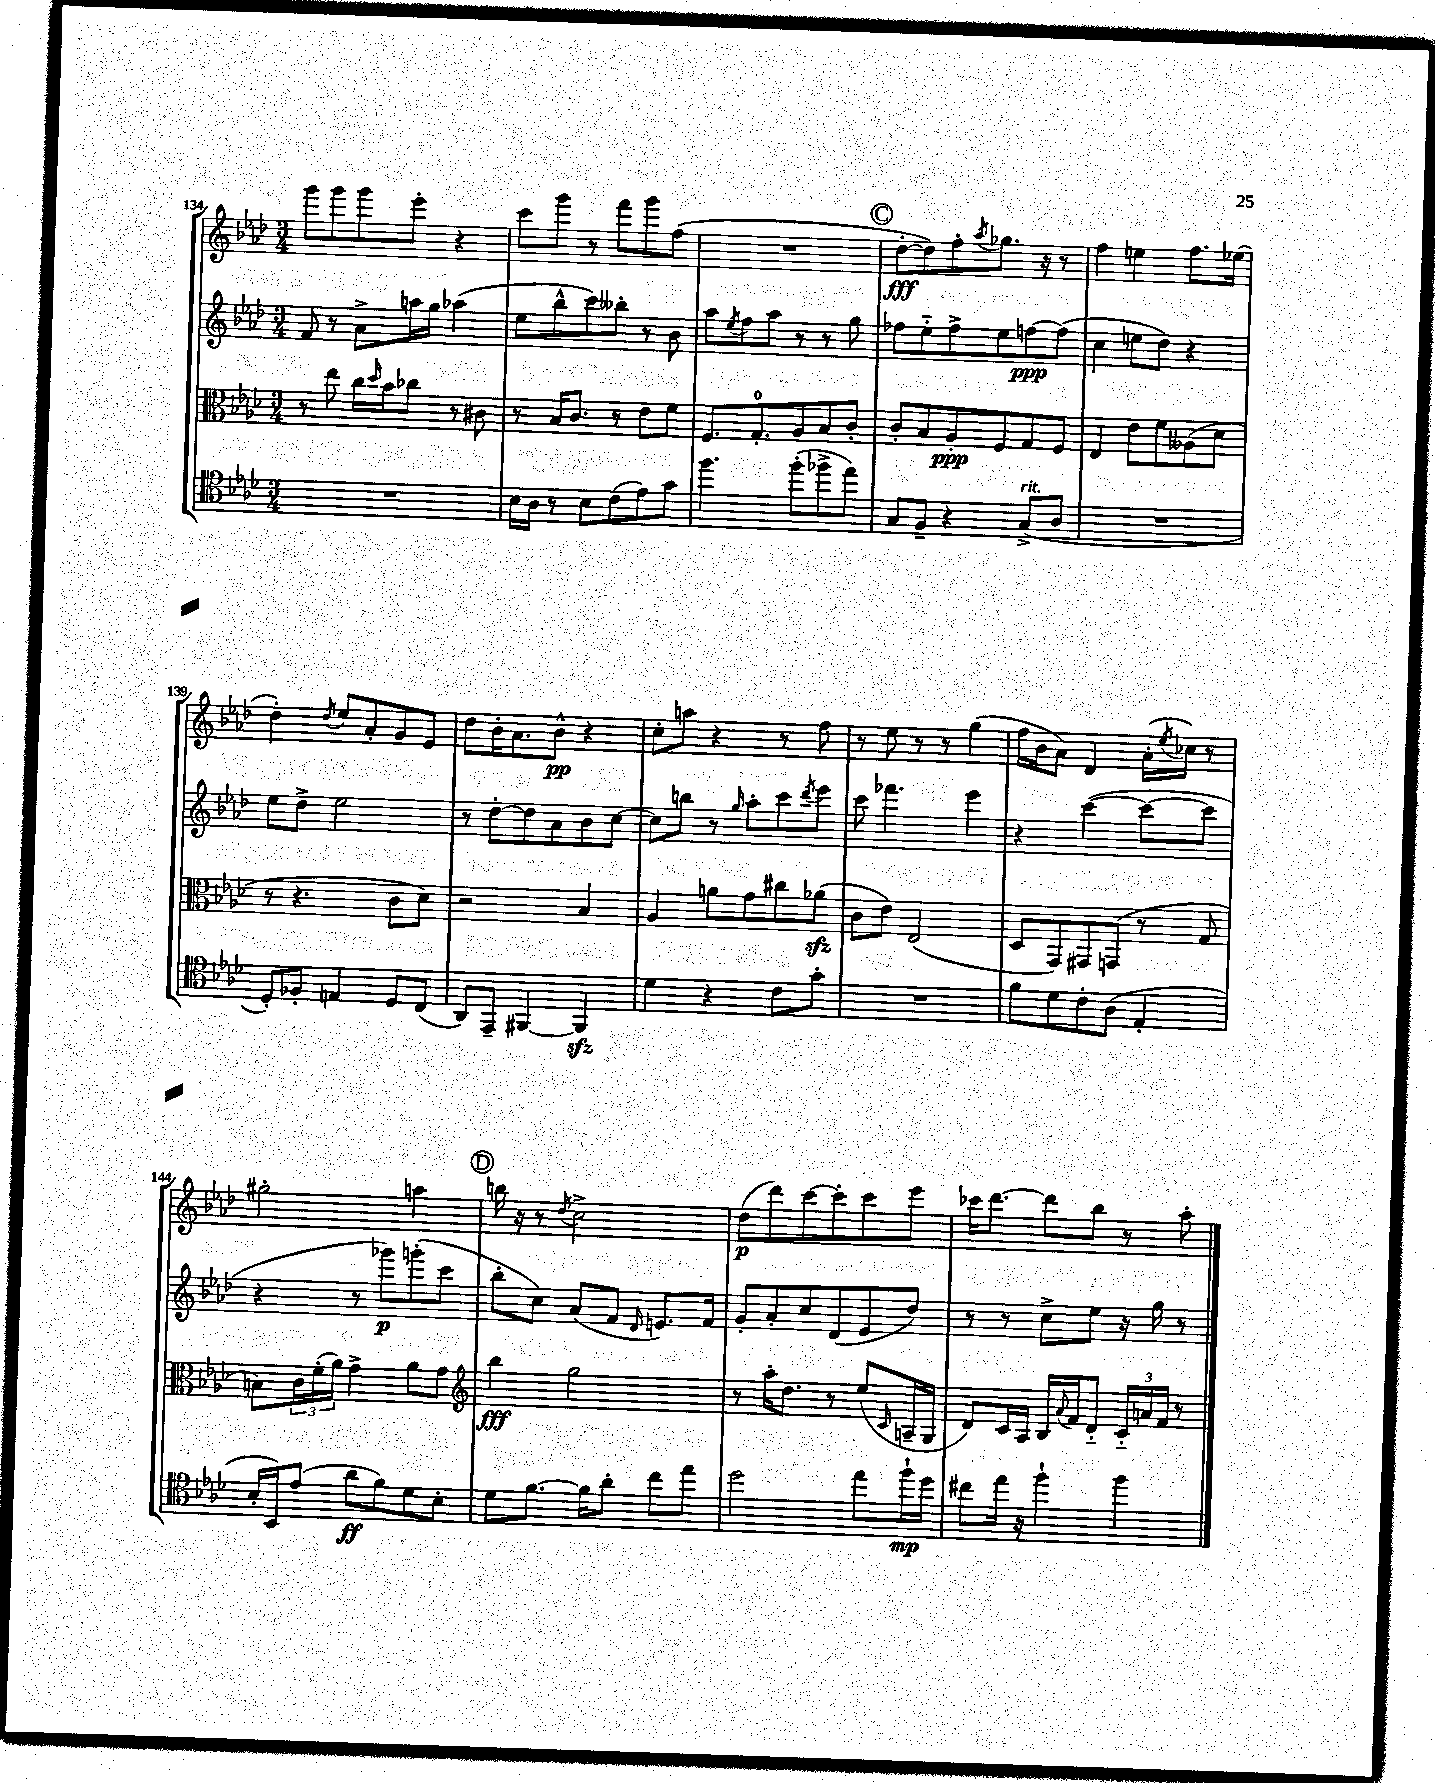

**kern	**dynam	**kern	**dynam	**kern	**dynam	**kern	**dynam
*part4	*part4	*part3	*part3	*part2	*part2	*part1	*part1
*staff4	*staff4	*staff3	*staff3	*staff2	*staff2	*staff1	*staff1
*clefC4	*	*clefC3	*	*clefG2	*	*clefG2	*
*k[b-e-a-d-]	*	*k[b-e-a-d-]	*	*k[b-e-a-d-]	*	*k[b-e-a-d-]	*
*M3/4	*	*M3/4	*	*M3/4	*	*M3/4	*
=134	=134	=134	=134	=134	=134	=134	=134
2.r	.	8r	.	8f/	.	8ggg\L	.
.	.	8ee-\	.	8r	.	8ggg\	.
.	.	16cc\LL	.	8a-^\L	.	8ggg\	.
.	.	16qqdd-/	.	.	.	.	.
.	.	16b-\J	.	.	.	.	.
.	.	8cc-X\J	.	16aan\L	.	8eee-'\J	.
.	.	.	.	16gg\JJ	.	.	.
.	.	8r	.	(4aa-X\	.	4r	.
.	.	8c#X\	.	.	.	.	.
=135	=135	=135	=135	=135	=135	=135	=135
16B-\LL	.	8r	.	8ee-\L	.	8ccc\L	.
16A-\JJ	.	.	.	.	.	.	.
8r	.	16B-/KL	.	8bb-^^\	.	8ggg\J	.
.	.	8.c/J	.	.	.	.	.
8B-\L	.	.	.	8ccc\)	.	8r	.
(8c\	.	8r	.	8bb--X'\J	.	8fff\L	.
8e-\)	.	8e-\L	.	8r	.	8ggg\	.
8g\J	.	8f\J	.	8b-\	.	(8ff\J	.
=136	=136	=136	=136	=136	=136	=136	=136
4.ff\	.	8.F/L	.	8aa-\L	.	2.r	.
.	.	.	.	8qee-/	.	.	.
.	.	.	.	8ff\	.	.	.
.	.	8.G'/	.	.	.	.	.
.	.	.	.	8aa-\J	.	.	.
(8ff'\L	.	8A-/	.	8r	.	.	.
8ff-X^\	.	8B-/	.	8r	.	.	.
8ee-\J)	.	8c'/J	.	8gg\	.	.	.
!!LO:REH:place=s1:t=C
=137	=137	=137	=137	=137	=137	=137	=137
8G/L	.	8c'/L	.	8ff-X\L	.	[8dd-'\L	fff
8F~/J	.	8B-/	.	8ee-\	.	8dd-\])	.
4r	.	8A-'/	ppp	8ff-^\	.	8ff'\	.
.	.	.	.	.	.	8qaa-/	.
.	.	8F/	.	8ee-\	.	8.gg-X\J	.
!LO:TX:a:i:t=rit.	!	!	!	!	!	!	!
(8G^/L	.	8G/	.	[8ffn\	ppp	.	.
.	.	.	.	.	.	16r	.
8A-/J	.	8F/J	.	(8ff\J]	.	8r	.
=138	=138	=138	=138	=138	=138	=138	=138
2.r	.	4E-/	.	4cc\	.	4ff\	.
.	.	8e-\L	.	8een\L	.	4een\	.
.	.	8f\	.	8dd-\J)	.	.	.
.	.	(8A--X\	.	4r	.	8.ff\L	.
.	.	8d-\J	.	.	.	.	.
.	.	.	.	.	.	(16ee-X\Jk	.
!!LO:LB:g=z
=139	=139	=139	=139	=139	=139	=139	=139
8D-'/L)	.	8r	.	8ee-\L	.	4dd-'\)	.
8F-X'/J	.	4.r	.	8dd-^\J	.	.	.
.	.	.	.	.	.	8qdd-/	.
4En/	.	.	.	2ee-\	.	8ee-/L	.
.	.	.	.	.	.	8a-'/	.
8D-/L	.	8c\L	.	.	.	8g/	.
(8C/J	.	8d-\J)	.	.	.	8e-/J	.
=140	=140	=140	=140	=140	=140	=140	=140
8AA-/L)	.	2r	.	8r	.	8dd-\L	.
8EE-~/J	.	.	.	[8dd-'\L	.	16b-'\K	.
.	.	.	.	.	.	8.a-\	.
[4FF#X/	.	.	.	8dd-\]	.	.	.
.	.	.	.	8a-\	.	8b-^^\J	pp
4FF#zz/]	.	4B-/	.	8b-\	.	4r	.
.	.	.	.	[8cc\J	.	.	.
=141	=141	=141	=141	=141	=141	=141	=141
4d-\	.	4A-/	.	8cc\L]	.	8cc'\L	.
.	.	.	.	8bbn\J	.	8aan\J	.
4r	.	8an\L	.	8r	.	4r	.
.	.	.	.	16qqgg/	.	.	.
.	.	8g\	.	8aa-'\L	.	.	.
8c\L	.	8cc#X\	.	8ccc\	.	8r	.
.	.	.	.	8qddd-/	.	.	.
8g'\J	.	(8a-Xzz\J	.	8eee-\J	.	8ff\	.
=142	=142	=142	=142	=142	=142	=142	=142
2.r	.	8c\L	.	8ccc\	.	8r	.
.	.	8e-\J)	.	4.fff-X\	.	8ee-\	.
.	.	(2E-/	.	.	.	8r	.
.	.	.	.	.	.	8r	.
.	.	.	.	4eee-\	.	(4gg\	.
=143	=143	=143	=143	=143	=143	=143	=143
8f\L	.	8D-/L	.	4r	.	16ff\LL	.
.	.	.	.	.	.	16b-\J	.
8d-\	.	8GG/)	.	.	.	8a-\J)	.
8c'\	.	8GG#X/	.	([4ccc\	.	4d-/	.
(8A-\J	.	(8GGn/J	.	.	.	.	.
4E-'/	.	8r	.	8ccc\L_	.	(16a-'\LL	.
.	.	.	.	.	.	8qee-/	.
.	.	.	.	.	.	16cc-X\JJ)	.
.	.	8G/	.	8ccc\J]	.	8r	.
!!LO:LB:g=z
=144	=144	=144	=144	=144	=144	=144	=144
16B-'/LL	.	8Bn\L)	.	4r	.	2gg#X'\	.
16BB-/J)	.	.	.	.	.	.	.
(8e-/J	.	24c\L	.	.	.	.	.
.	.	(24f'\	.	.	.	.	.
.	.	24a-\JJ)	.	.	.	.	.
8a-\L	ff	4g^\	.	8r	.	.	.
8f\)	.	.	.	8ggg-X\L)	p	.	.
8d-\	.	8a-\L	.	(8gggn'\	.	4aan\	.
8B-'\J	.	8g\J	.	8ccc\J	.	.	.
!!LO:REH:place=s1:t=D
=145	=145	=145	=145	=145	=145	=145	=145
*	*	*clefG2	*	*	*	*	*
8d-\L	.	4bb-\	fff	8bb-'\L	.	16bbn\	.
.	.	.	.	.	.	16r	.
[8.f\J	.	.	.	8cc\J)	.	8r	.
.	.	.	.	.	.	8qdd-/	.
.	.	2gg\	.	(8a-/L	.	2cc^\	.
16f\KL]	.	.	.	.	.	.	.
8a-'\J	.	.	.	8f/J	.	.	.
.	.	.	.	16qqd-/	.	.	.
8cc\L	.	.	.	8.en/L)	.	.	.
8ee-\J	.	.	.	.	.	.	.
.	.	.	.	16f/Jk	.	.	.
=146	=146	=146	=146	=146	=146	=146	=146
2dd-\	.	8r	.	8g'/L	.	(8dd-\L	p
.	.	16aa-'\KL	.	8a-'/	.	8ddd-\)	.
.	.	8.dd-\J	.	.	.	.	.
.	.	.	.	8cc/	.	[8ccc\	.
.	.	8r	.	(8d-/	.	8ccc'\]	.
8ee-\L	.	(8ee-/L	.	8e-/	.	8ccc\	.
.	.	16qqc/	.	.	.	.	.
16ff`\L	mp	16An~/L	.	8dd-/J)	.	8eee-\J	.
16dd-\JJ	.	16G/JJ	.	.	.	.	.
=147	=147	=147	=147	=147	=147	=147	=147
8cc#X\L	.	8d-/L)	.	8r	.	16ccc-X\KL	.
.	.	.	.	.	.	[8.ddd-\J	.
16ee-\Jk	.	16c/L	.	8r	.	.	.
16r	.	16A-/JJ	.	.	.	.	.
4ff`\	.	16B-/LL	.	8cc^\L	.	8ddd-\L]	.
.	.	8qqa-/	.	.	.	.	.
.	.	16f/J	.	.	.	.	.
.	.	8d-/J	.	8ee-\J	.	8bb-\J	.
4ff\	.	24c/LL	.	16r	.	8r	.
.	.	24an/	.	.	.	.	.
.	.	.	.	16gg\	.	.	.
.	.	24f/JJ	.	.	.	.	.
.	.	8r	.	8r	.	8aa-'\	.
==	==	==	==	==	==	==	==
*-	*-	*-	*-	*-	*-	*-	*-
